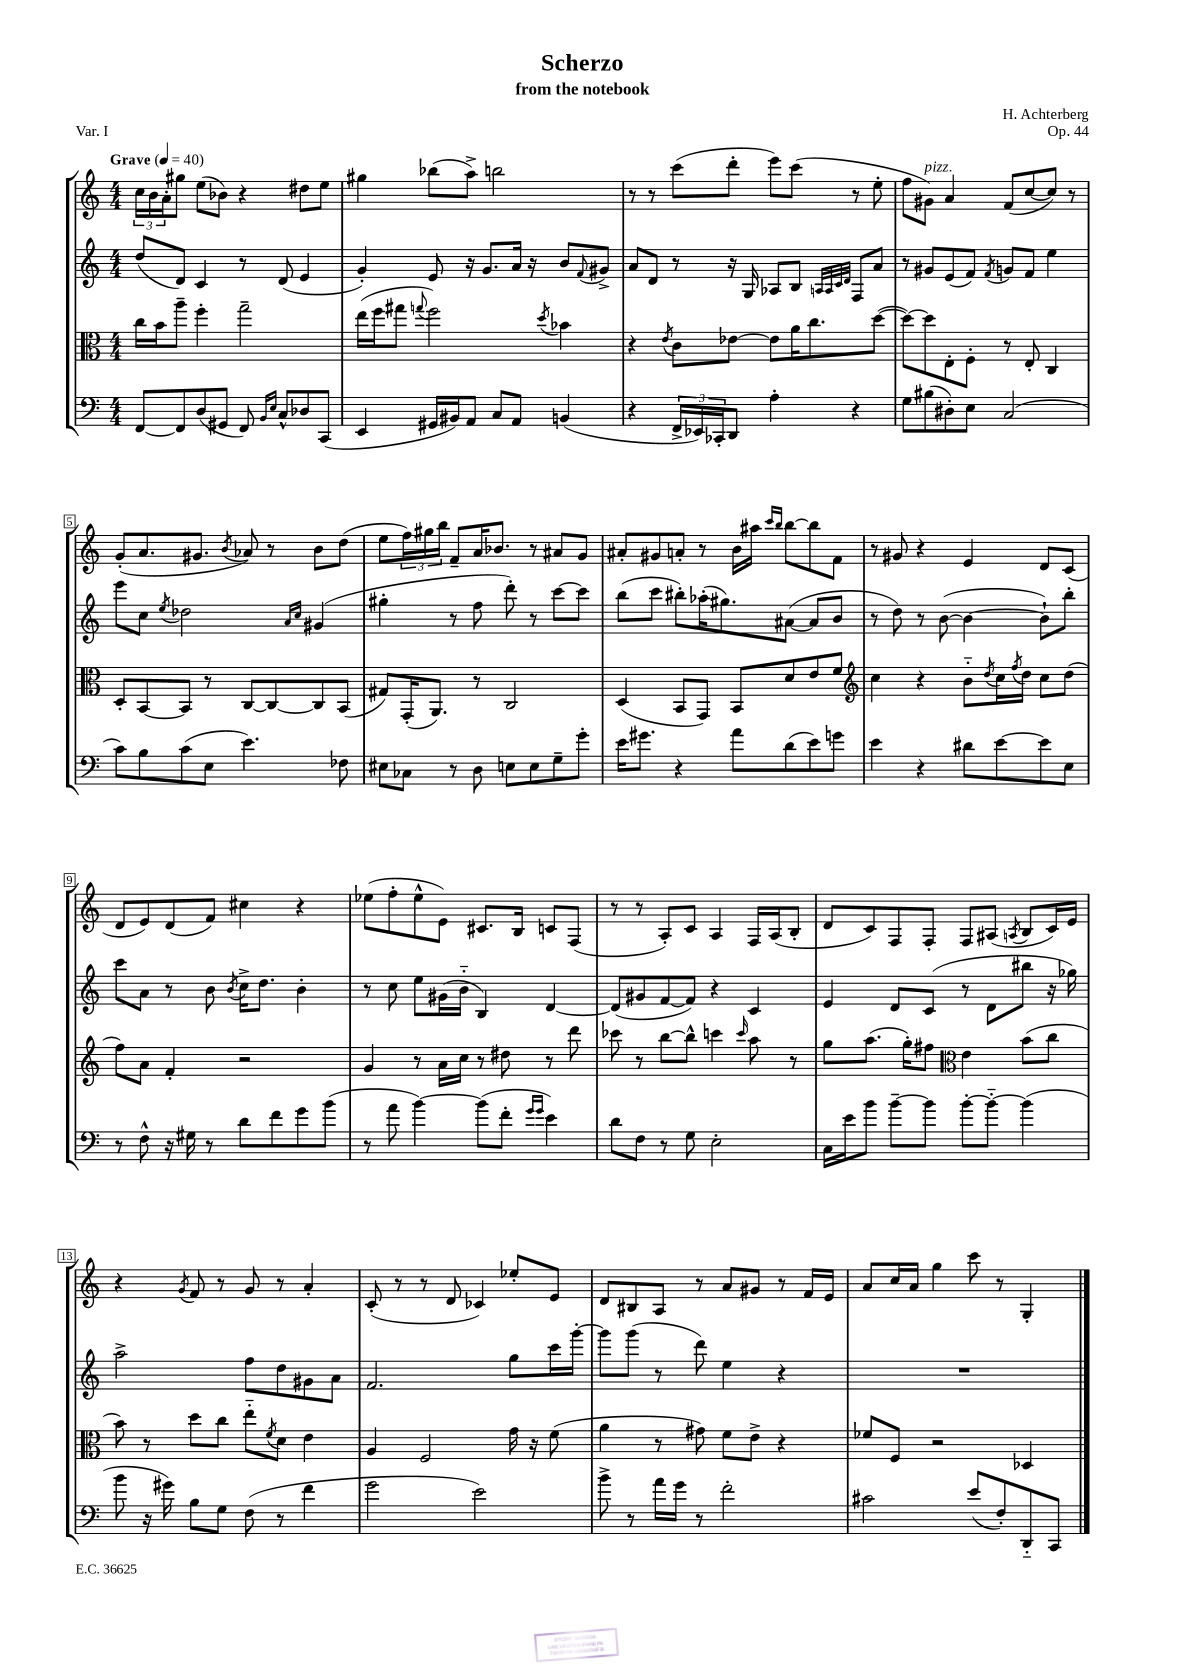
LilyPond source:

\header { title = "Scherzo" composer = "H. Achterberg" subtitle = "from the notebook" opus = "Op. 44" piece = "Var. I" }
<<
\new StaffGroup <<
\new Staff = "s0" {
    \clef treble \key c \major \numericTimeSignature \time 4/4 \tempo "Grave" 4 = 40
    \tuplet 3/2 { c''16 b'16 a'16-. } gis''8 e''8( bes'8) r4 dis''8 e''8 |
    gis''4 bes''8( a''8->) b''2 |
    r8 r8 c'''8( d'''8-. e'''8) c'''8( r8 e''8-. |
    f''8 gis'8^\markup { \italic "pizz." }) a'4 f'8( c''8~ c''8) r8 |
    g'8-.( a'8. gis'8. \acciaccatura { b'8 } aes'8) r8 b'8 d''8( |
    e''8 \tuplet 3/2 { f''16) gis''16 b''16 } f'8-- a'16 bes'8. r8 ais'8 g'8 |
    ais'8-. gis'8 a'8-. r8 b'16 ais''16 \grace { c'''16 b''16 } b''8~ b''8 f'8 |
    r8 gis'8 r4 e'4 d'8 c'8( |
    d'8 e'8) d'8( f'8) cis''4 r4 |
    ees''8( f''8-. ees''8-^ e'8) cis'8. b16 c'8 f8( |
    r8 r8 a8-.) c'8 a4 f16 a16( b8-. |
    d'8 c'8) f8 f8-. f8 ais8( \acciaccatura { a8 } b8 c'16) e'16 |
    r4 \acciaccatura { g'8 } f'8 r8 g'8 r8 a'4-. |
    c'8-.( r8 r8 d'8 ces'4) ees''8-. e'8 |
    d'8 bis8 a8 r8 a'8 gis'8 r8 f'16 e'16 |
    a'8 c''16 a'16 g''4 c'''8 r8 g4-. \bar "|." |
}
\new Staff = "s1" {
    \clef treble \key c \major \numericTimeSignature \time 4/4
    d''8( d'8) c'4 r8 d'8( e'4 |
    g'4-.) e'8 r16 g'8. a'16 r16 b'8 \appoggiatura { f'8 } gis'8-> |
    a'8 d'8 r8 r16 g16 aes8 b8 \grace { a32 a32 c'32 d'32 } f8 a'8 |
    r8 gis'8 e'8( f'8) \acciaccatura { f'8 } g'8 f'8 e''4 |
    e'''8 c''8 \acciaccatura { e''8 } des''2 \grace { a'16 c''16 } gis'4( |
    gis''4-. r8 f''8 d'''8-.) r8 c'''8~ c'''8 |
    b''8( c'''8 bis''8-.) aes''16-.( gis''8.) ais'8~( ais'8 b'8 |
    r8 d''8) r8 b'8~( b'4~ b'8-!) b''8-. |
    c'''8 a'8 r8 b'8 \acciaccatura { b'8 } c''16-> d''8. b'4-. |
    r8 c''8 e''8 gis'16( b'16-_ b4) d'4~ |
    d'8( gis'8 f'8~ f'8) r4 c'4 |
    e'4 d'8 c'8( r8 d'8 bis''8 r16 ges''16) |
    a''2-> f''8 d''8 gis'8 a'8 |
    f'2. g''8 c'''16 g'''16~-. |
    g'''8 g'''8( r8 d'''8) e''4 r4 |
    R1 \bar "|." |
}
\new Staff = "s2" {
    \clef alto \key c \major \numericTimeSignature \time 4/4
    c''16 b'16 a''8-- f''4-. g''2-- |
    e''16( f''16 gis''8 \appoggiatura { g''8 } f''2) \acciaccatura { d''8 } bes'4 |
    r4 \acciaccatura { e'8 } c'8 ees'8~ ees'8 a'16 c''8. d''8~( |
    d''8~) d''8 e8-. f8-. r8 e8-. c4 |
    d8-. b,8~ b,8 r8 c8~ c8~ c8 b,8( |
    gis8) g,16-.( a,8.) r8 c2 |
    d4( b,8 g,8) b,8 d'8 e'8 f'8 |
    \clef treble c''4 r4 b'8-_ \acciaccatura { d''8 } c''16 \acciaccatura { f''8 } d''16 c''8 d''8( |
    f''8) a'8 f'4-. r2 |
    g'4 r8 a'16 c''16 r8 dis''8 r8 d'''8 |
    ces'''8 r8 b''8~ b''8-^ c'''4 \grace { c'''16 } a''8 r8 |
    g''8 a''8.( g''16-.) fis''8 \clef alto e'4 b'8( c''8 |
    b'8) r8 d''8 c''8 e''8-_ \acciaccatura { f'8 } d'8 e'4 |
    a4 f2 g'16 r16 f'8( |
    a'4 r8 gis'8) f'8 e'8-> r4 |
    fes'8 f8 r2 des4 \bar "|." |
}
\new Staff = "s3" {
    \clef bass \key c \major \numericTimeSignature \time 4/4
    f,8~ f,8 d8( gis,8 f,8) \grace { b,16 e16 } c8-^ des8 c,8( |
    e,4 gis,16 bis,16) a,8 c8 a,8 b,4( |
    r4 \tuplet 3/2 { f,16-> ees,16) ces,16-. } d,8 a4-. r4 |
    g8 bis8( dis8-.) e8 c2( |
    c'8) b8 c'8( e8 e'4.) fes8 |
    eis8 ces8 r8 d8 e8 e8 g8-- g'8-. |
    e'16 gis'8. r4 a'8 d'8( e'8) g'8 |
    e'4 r4 dis'8 e'8~ e'8 e8 |
    r8 f8-^ r16 gis16 r8 d'8 f'8 g'8 b'8( |
    r8 a'8 b'4~) b'8( f'8-. \grace { g'16 g'16 } e'4) |
    d'8 f8 r8 g8 e2-. |
    c16 e'16 b'8 b'8~-- b'8 b'8~-. b'8~-_ b'4( |
    b'8 r16 gis'16) b8 g8 f8( r8 f'4 |
    g'2 e'2) |
    b'8-> r8 a'16 g'16 r8 f'2-. |
    cis'2 e'8( f8-.) d,8-_ c,8 \bar "|." |
}
>>
>>
\layout { \context { \Score \override BarNumber.stencil = #(make-stencil-boxer 0.1 0.3 ly:text-interface::print) } }
